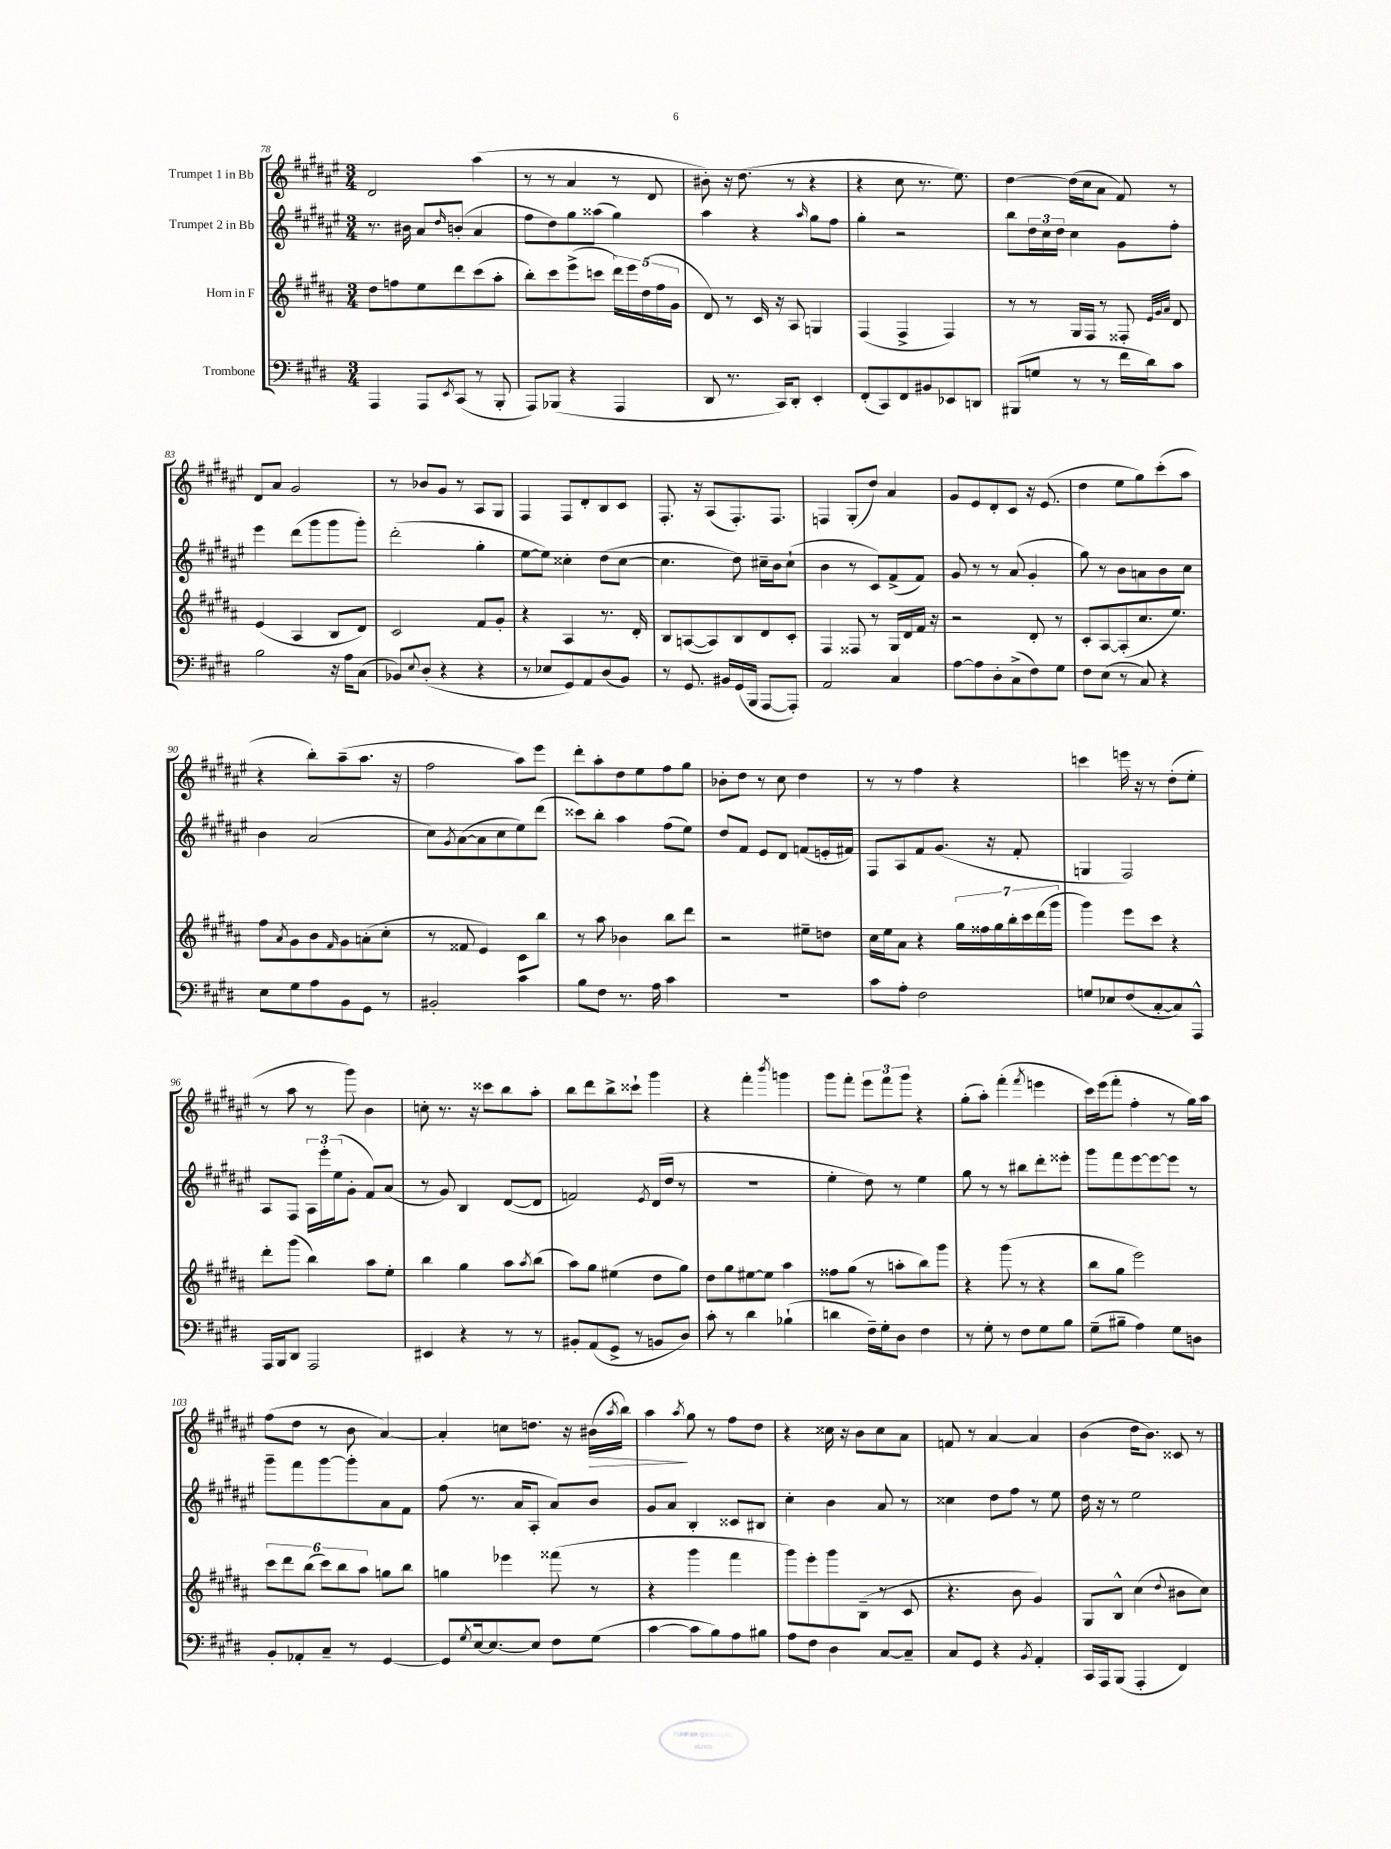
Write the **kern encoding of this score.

**kern	**kern	**kern	**kern	**dynam
*part4	*part3	*part2	*part1	*part1
*staff4	*staff3	*staff2	*staff1	*staff1
*I"Trombone	*I"Horn in F	*I"Trumpet 2 in Bb	*I"Trumpet 1 in Bb	*
*clefF4	*clefG2	*clefG2	*clefG2	*
*k[f#c#g#d#]	*k[f#c#g#d#a#]	*k[f#c#g#d#a#e#]	*k[f#c#g#d#a#e#]	*
*M3/4	*M3/4	*M3/4	*M3/4	*
=78	=78	=78	=78	=78
4AAA/	8dd#\L	8.r	2d#/	.
.	8ffn\	.	.	.
.	.	16b#X\	.	.
8AAA/L	8ee\	8a#/L	.	.
8qEE/	.	16qqdd#/	.	.
(8CC#/J	8ddd#\	(8bn'/J	.	.
8r	(8ccc#\	4a#/	(4aa#\	.
8BBB'/	8aa#'\J	.	.	.
=79	=79	=79	=79	=79
8AAA/L)	8bb'\L)	8ff#\L	8r	.
(8BBB-X/J	8ccc#\	8dd#\)	8r	.
4r	(8eee^\	8gg#\	4a#/	.
.	8cccn\J	(8aa##X\J	.	.
4AAA/	20ddd#\LL)	4gg#\)	8r	.
.	20eee\	.	.	.
.	(20dd#\	.	.	.
.	.	.	8d#/	.
.	20ff#\	.	.	.
.	20g#\JJ	.	.	.
=80	=80	=80	=80	=80
8DD#/	8d#/)	4aa#\	8b#X'\)	.
8.r	8r	.	16r	.
.	.	.	(8.dd#\	.
.	16c#/	4r	.	.
16CC#/KL)	16r	.	.	.
8DD#'/J	8A#/	.	8r	.
.	.	16qqaa#/	.	.
4EE'/	4Gn/	8gg#\L	4r	.
.	.	8ff#\J	.	.
=81	=81	=81	=81	=81
(8FF#'/L	(4F#/	4gg#'\	4r	.
8CC#/)	.	.	.	.
8FF#/	4F#^/	2r	8cc#\	.
8BB#X/	.	.	8.r	.
8EE-X/	4F#/)	.	.	.
.	.	.	8.ee#\)	.
8DDn/J	.	.	.	.
=82	=82	=82	=82	=82
(8BBB#X/L	8r	8bb\L	[4dd#\	.
8Gn/J	8r	24dd#\L	.	.
.	.	24cc#\	.	.
.	.	24dd#\JJ	.	.
8r	16G#/LL	4cc#\	(16dd#\LL]	.
.	16F#/JJ	.	16cc#\J	.
8r	8r	.	8a#\J	.
16f#\LL	8F##X'/	8g#\L	8f#/)	.
16d#\J)	.	.	.	.
.	32qqe/LLL	.	.	.
.	32qqg#/	.	.	.
.	32qqa#/JJJ	.	.	.
8c#\J	8d#/	8ff#'\J	8r	.
!!LO:LB:g=z
=83	=83	=83	=83	=83
2B\	(4e/	4eee#\	8d#/L	.
.	.	.	8a#/J	.
.	4A#/	(8ddd#\L	2g#/	.
.	.	8ggg#\	.	.
16r	8B/L	8ggg#\	.	.
16A\KL	.	.	.	.
(8C#\J	8d#/J)	8ggg#'\J)	.	.
=84	=84	=84	=84	=84
8BB-X/L)	2c#/	(2ddd#'\	8r	.
8qqE/	.	.	.	.
(8D#'/J	.	.	8b-X/L	.
4r	.	.	8g#/J	.
.	.	.	8r	.
4r	8f#/L	4gg#'\	8A#/L	.
.	8g#'/J	.	8G#/J	.
=85	=85	=85	=85	=85
8r	4r	[8ee#\L	4F#/	.
8E-X/L	.	8ee#\J])	.	.
8GG#/)	4A#/	4cc##X'\	8F#/L	.
8AA/	.	.	8d#'/	.
(8D#/	8.r	(8dd#\L	8B/	.
8BB/J)	.	[8cc##\J	8c#/J	.
.	16d#'/	.	.	.
=86	=86	=86	=86	=86
8r	8B/L	4.cc##\]	8.F#'/	.
8.GG#/	([8An/	.	.	.
.	.	.	16r	.
.	8A/])	.	(8A#/L	.
16BB#X/LL	.	.	.	.
(16GG#/	8B/	8dd#\)	8.F#'/)	.
16BBB/JJ	.	.	.	.
[8AAA/L	8d#/	16cc#X~\LL	.	.
.	.	16b\J	8.F#/J	.
8AAA'/J])	8c#'/J	(8cc#`\J	.	.
=87	=87	=87	=87	=87
2AA/	4F#/	4b\	4Fn/	.
.	8F##X/	8r	(8G#'/L	.
.	8r	8c#/L)	8dd#/J)	.
4C#/	16G#/LL	(8f#^/	4a#/	.
.	16d#/	.	.	.
.	16f#/JJ	8f#/J)	.	.
.	16r	.	.	.
=88	=88	=88	=88	=88
[8A\L	2r	8g#/	8g#/L	.
8A\]	.	8r	8e#/	.
8D#'\	.	8r	8d#'/	.
(8C#^\	.	(8a#/	8c#/J	.
8F#\)	8d#'/	4g#'/	16r	.
.	.	.	(8.e#/	.
8G#\J	8r	.	.	.
=89	=89	=89	=89	=89
8F#\L	8c#'/L	8gg#\)	4dd#\	.
(8E\J	[8A#/	8r	.	.
8r	(8A#'/]	8b\L	8ee#\L	.
8C#/)	8.cc#/	8an\	8gg#\)	.
4r	.	8b\	(8ccc#'\	.
.	8.ee/J)	.	.	.
.	.	8cc#\J	8aa#\J	.
!!LO:LB:g=z
=90	=90	=90	=90	=90
8E\L	8ff#\L	4b\	4r	.
.	8qa#/	.	.	.
8G#\	8g#\	.	.	.
8A\	8b\	(2a#/	8bb'\L)	.
.	16qqf#/	.	.	.
8BB\	8g#\	.	(8aa#~\	.
8GG#\J	(8an'\	.	8.aa#\J	.
8r	8cc#'\J	.	.	.
.	.	.	16r	.
=91	=91	=91	=91	=91
2BB#X'/	8r	8cc#\L)	2ff#\	.
.	.	8qg#/	.	.
.	8f##X/	([8a#\	.	.
.	4e/)	8a#\]	.	.
.	.	8cc#\	.	.
4c#\	8c#\L	8ee#\)	8aa#\L)	.
.	8bb\J	(8ddd#\J	8eee#\J	.
=92	=92	=92	=92	=92
8B\L	8r	8ccc##X\L)	8ddd#'\L	.
8F#\J	8aa#\	8bb'\J	8aa#'\	.
8.r	4b-X\	4aa#\	8dd#\	.
.	.	.	8ee#\	.
16A\	.	.	.	.
4c#\	8bb\L	(8ff#\L	8ff#\	.
.	8ddd#\J	8ee#\J)	8gg#\J	.
=93	=93	=93	=93	=93
2.r	2r	8dd#/L	8b-X'\L	.
.	.	8f#/J	8dd#\J	.
.	.	8e#/L	8r	.
.	.	8d#/J	8cc#\	.
.	8ee#X~\L	(8fn/L	4dd#\	.
.	8ddn\J	16en'/L	.	.
.	.	16f#X/JJ)	.	.
=94	=94	=94	=94	=94
8c#\L	16cc#\LL	8F#/L	8r	.
.	16ee\J	.	.	.
8A'\J	8a#\J	8A#/	8r	.
2F#\	4r	8f#/	4ff#\	.
.	.	(8.g#/J	.	.
.	28gg#\LL	.	4r	.
.	28ff##X\	.	.	.
.	.	16r	.	.
.	28gg#\	.	.	.
.	28bb'\	.	.	.
.	.	8f#'/	.	.
.	28ccc#\	.	.	.
.	(28ddd#\	.	.	.
.	28ggg#\JJ	.	.	.
=95	=95	=95	=95	=95
8Gn/L	4ggg#\)	4Gn/	4cccn\	.
8E-X/	.	.	.	.
(8F#/	8eee\L	2F#/)	16eeen\	.
.	.	.	16r	.
[8C#'/	8ccc#\J	.	8r	.
8C#/])	4r	.	(8dd#'\L	.
8AAA^^/J	.	.	8ee#'\J	.
!!LO:LB:g=z
=96	=96	=96	=96	=96
16AAA/LL	8ddd#'\L	8A#/L	8r	.
16BBB/J	.	.	.	.
8DD#/J	(8ggg#\J	8F#/J	8aa#\	.
2AAA/	4bb\)	24A#\LL	8r	.
.	.	24eee#'\	.	.
.	.	(24ee#\J	.	.
.	.	8g#'\J	8ggg#\)	.
.	8aa#\L	8f#/L)	4b\	.
.	8ee'\J	(8a#/J	.	.
=97	=97	=97	=97	=97
4EE#X/	4bb\	8r	8ccn'\	.
.	.	8g#/)	8.r	.
4r	4gg#\	4B/	.	.
.	.	.	16r	.
.	.	.	8ccc##X\L	.
8r	8aa#\L	([8d#/L	8bb\	.
.	8qaa#/	.	.	.
8r	(8bb\J	8d#/J]	8aa#'\J	.
=98	=98	=98	=98	=98
8BB#X'/L	8aa#\L)	2fn/)	8bb\L	.
(8AA/	8gg#\J	.	8ddd#\	.
8GG#^/J	(4ee#X\	.	8bb^\	.
8r	.	.	8ccc##X`\J	.
.	.	8qe#/	.	.
8BBn/L	8dd#\L	(16d#/LL	4ggg#\	.
.	.	16dd#/JJ	.	.
8D#/J)	8gg#\J)	8r	.	.
=99	=99	=99	=99	=99
8c#'\	8dd#\L	2.r	4r	.
8r	8gg#\	.	.	.
4d#\	[8ee#X\	.	4fff#'\	.
.	8ee#\J]	.	.	.
.	.	.	8qbbb/	.
(4B-X`\	4aa#\	.	4gggn\	.
=100	=100	=100	=100	=100
4dn\	8ff##X\L	4ee#'\	8ggg#\L	.
.	(8gg#\J	.	8fff#'\J	.
16F#~\LL)	8r	8dd#\)	12eee#\L	.
16G#'\J	.	.	.	.
.	.	.	12fff#\	.
8D#\J	8aan'\L	8r	.	.
.	.	.	12ggg#\J	.
4F#\	8bb\)	4ee#\	4r	.
.	8ggg#\J	.	.	.
=101	=101	=101	=101	=101
8r	4r	8gg#\	(8gg#'\L	.
8G#'\	.	8r	8aa#'\J)	.
8r	(8ggg#\	8r	(4fff#'\	.
8F#\L	8r	8bb#X\L	.	.
.	.	.	8qfff#/	.
8G#\	4r	8ddd#'\	4eeen\	.
8B\J	.	8eee##X'\J	.	.
=102	=102	=102	=102	=102
(8G#~\L	8bb\L	8ggg#\L	16ccc#\LL)	.
.	.	.	(16eee#\J	.
8B#X~\J	8gg#\J	8fff#\	8fff#'\J	.
4A\)	2eee\)	[8eee#\	4ff#'\	.
.	.	8eee#\_	.	.
8G#\L	.	8eee#\J]	8r	.
8Dn\J	.	8r	16gg#\LL)	.
.	.	.	16aa#\JJ	.
!!LO:LB:g=z
=103	=103	=103	=103	=103
8BB'/L	12ccc#\L	8ggg#~\L	(8ff#\L	.
.	12ddd#\	.	.	.
8AA-X'/	.	8fff#\	8dd#\J	.
.	(12bb\J	.	.	.
8C#~/J	12ccc#\L)	[8ggg#\	8r	.
.	12bb\	.	.	.
8r	.	8ggg#'\]	8b\	.
.	12aa#\J	.	.	.
[4GG#/	8ggn\L	8a#\	[4a#/)	.
.	8bb\J	8f#\J	.	.
=104	=104	=104	=104	=104
8GG#/L]	4ggn\	(8ff#\	4a#'/]	.
8qG#/	.	.	.	.
[16E/k	.	8.r	.	.
8.E/_	.	.	.	.
.	4eee-X\	.	8ccn\L	.
.	.	16a#/KL	.	.
8E/J]	.	8A#'/J	8.ddn\J	.
8F#\L	(8fff##X\	8a#/L)	.	.
.	.	.	16r	.
!	!	!	!	!LO:HP:b
(8G#\J	8r	8b/J	(16b#X\LL	>
.	.	.	8qaa#/	.
.	.	.	16bb\JJ)	.
=105	=105	=105	=105	=105
[4c#\	4r	8g#/L	4aa#\	.
.	.	8a#/J	.	.
.	.	.	8qaa#/	.
8c#\L]	4ggg#\	4B'/	8gg#\	]
8B\)	.	.	8r	.
8A\	4fff#\	8c##X/L	8ff#\L	.
8B#X\J	.	8B#X/J	8dd#\J	.
=106	=106	=106	=106	=106
8A\L	8ggg#\L)	4cc#'\	4r	.
8F#\J	8eee'\	.	.	.
4D#\	8ggg#\	4b\	16cc##X\	.
.	.	.	16r	.
.	(8B~\J	.	8b\L	.
[8C#/L	8r	8a#/	8cc##\	.
8C#~/J]	8c#/	8r	8a#\J	.
=107	=107	=107	=107	=107
8C#/L	4.r	4cc##X\	8fn/	.
8GG#/J	.	.	8r	.
4r	.	8dd#\L	[4a#/	.
.	8b\	8ff#\J	.	.
8qBB/	.	.	.	.
4AA'/	4g#/)	8r	4a#/]	.
.	.	8ee#\	.	.
=108	=108	=108	=108	=108
16CC#/LL	8G#/L	16dd#\	(4b\	.
16AAA/J	.	16r	.	.
(8BBB/J	8B^^/J	8r	.	.
4AAA'/	(4cc#\	2ee#\	16dd#\KL	.
.	.	.	8.b\J)	.
.	8qqdd#/	.	.	.
4FF#/)	8b#X\L	.	8c##X/	.
.	8cc#\J)	.	8r	.
==	==	==	==	==
*-	*-	*-	*-	*-
